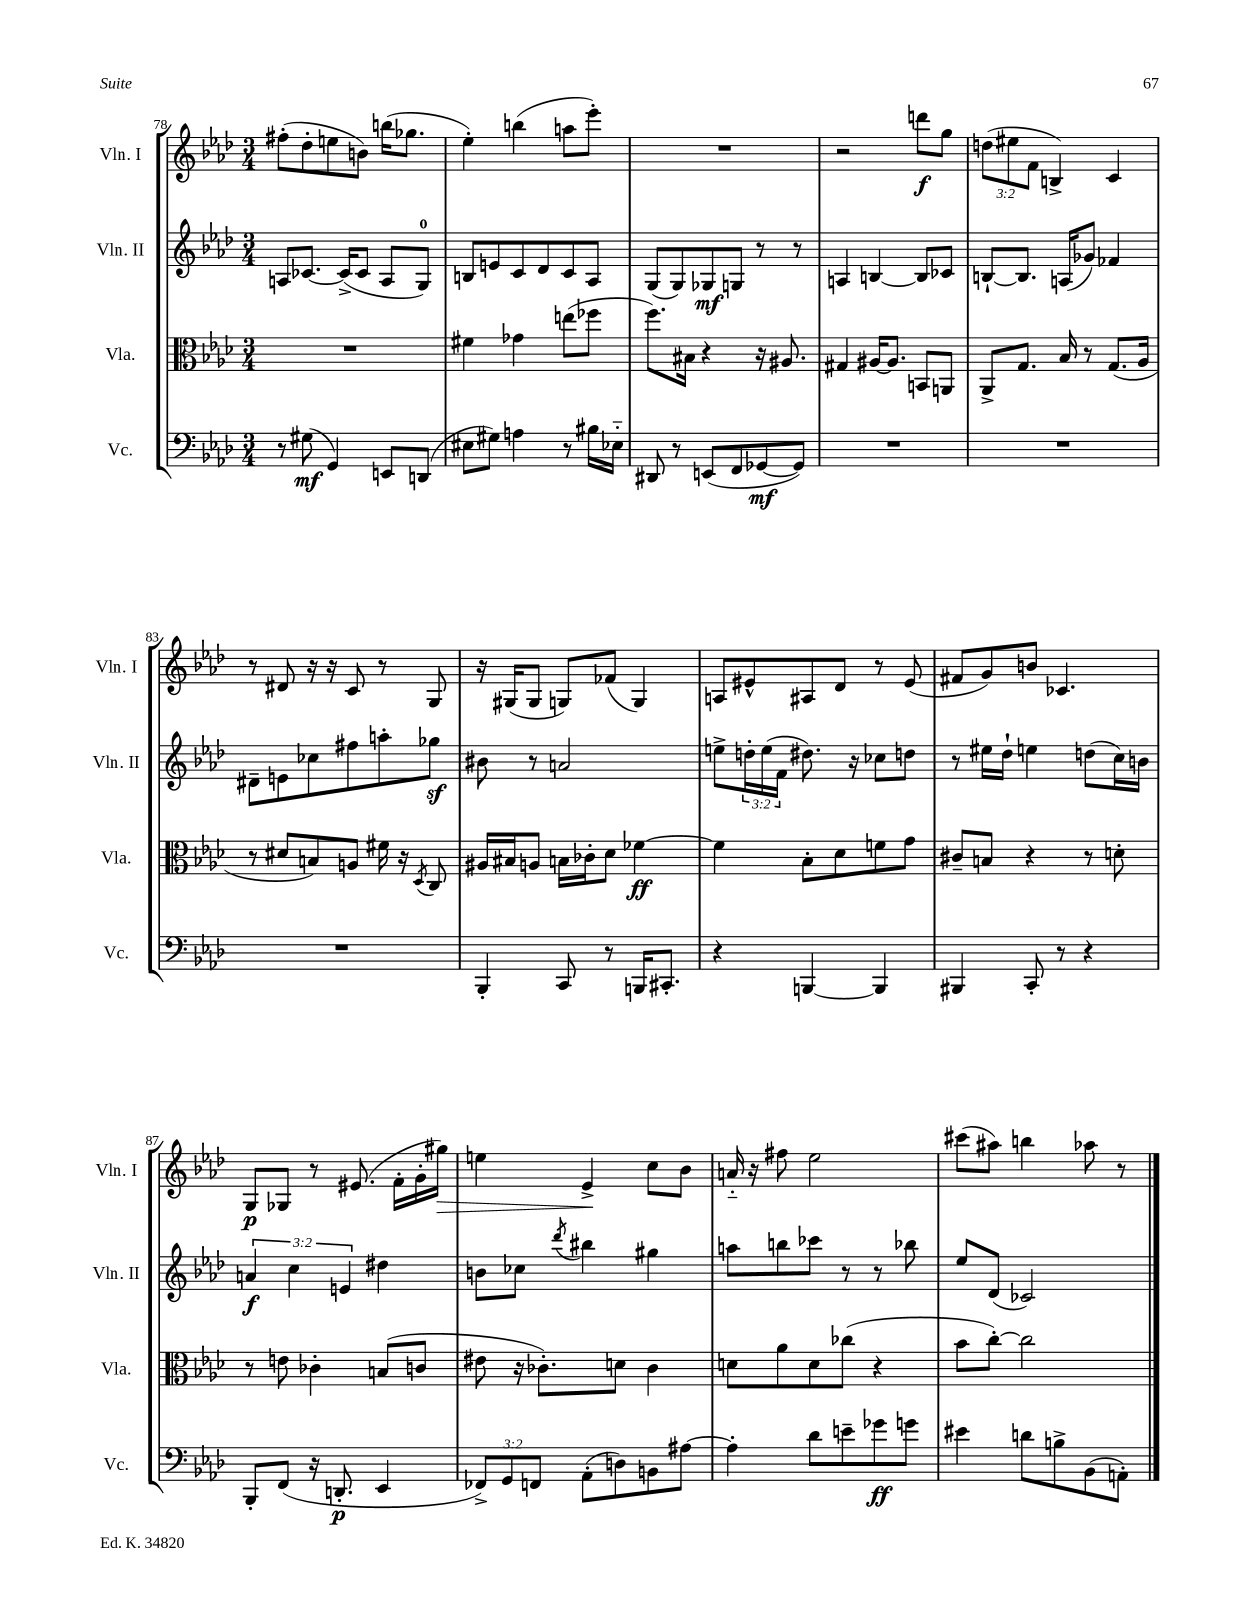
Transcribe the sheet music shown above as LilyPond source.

<<
\new StaffGroup <<
\new Staff = "s0" \with { instrumentName = "Vln. I" shortInstrumentName = "Vln. I" } {
    \clef treble \key aes \major \numericTimeSignature \time 3/4 \override Staff.TupletNumber.text = #tuplet-number::calc-fraction-text
    fis''8-.( des''8-. e''8 b'8) b''16( ges''8. |
    ees''4-.) b''4( a''8 ees'''8-.) |
    R2. |
    r2 d'''8\f g''8 |
    \tuplet 3/2 { d''8( eis''8 f'8 } b4->) c'4 |
    r8 dis'8 r16 r16 c'8 r8 g8 |
    r16 gis16( gis8 g8) fes'8( g4) |
    a8 eis'8-^ ais8 des'8 r8 eis'8( |
    fis'8 g'8) b'8 ces'4. |
    g8\p ges8 r8 eis'8.( f'16-. g'16-. gis''16\>) |
    e''4 ees'4->\! c''8 bes'8 |
    a'16-_ r16 fis''8 ees''2 |
    cis'''8( ais''8) b''4 aes''8 r8 \bar "|." |
}
\new Staff = "s1" \with { instrumentName = "Vln. II" shortInstrumentName = "Vln. II" } {
    \clef treble \key aes \major \numericTimeSignature \time 3/4 \override Staff.TupletNumber.text = #tuplet-number::calc-fraction-text
    a8 ces'8.~ ces'16->( ces'8 a8 g8-0) |
    b8 e'8 c'8 des'8 c'8 aes8 |
    g8( g8) ges8\mf g8 r8 r8 |
    a4 b4~ b8 ces'8 |
    b8~-! b8. a16( ges'8) fes'4 |
    dis'8-- e'8 ces''8 fis''8 a''8-. ges''8\sf |
    bis'8 r8 a'2 |
    e''8-> \tuplet 3/2 { d''16-. e''16( f'16 } dis''8.) r16 ces''8 d''8 |
    r8 eis''16 des''16-! e''4 d''8( c''16) b'16 |
    \tuplet 3/2 { a'4\f c''4 e'4 } dis''4 |
    b'8 ces''8 \acciaccatura { des'''8 } bis''4 gis''4 |
    a''8 b''8 ces'''8 r8 r8 bes''8 |
    ees''8 des'8( ces'2) \bar "|." |
}
\new Staff = "s2" \with { instrumentName = "Vla." shortInstrumentName = "Vla." } {
    \clef alto \key aes \major \numericTimeSignature \time 3/4
    R2. |
    fis'4 ges'4 e''8( fes''8 |
    f''8.) bis16 r4 r16 ais8. |
    gis4 ais16~ ais8. b,8 a,8 |
    aes,8-> g8. bes16 r8 g8.( aes16 |
    r8 dis'8 b8) a8 fis'16 r16 \acciaccatura { des8 } c8 |
    ais16 bis16 a8 b16 ces'16-. des'8 fes'4~\ff |
    fes'4 bes8-. des'8 f'8 g'8 |
    cis'8-- b8 r4 r8 d'8-. |
    r8 e'8 ces'4-. b8( c'8 |
    eis'8 r16 ces'8.-.) d'8 ces'4 |
    d'8 aes'8 d'8 ces''8( r4 |
    bes'8 c''8~-.) c''2 \bar "|." |
}
\new Staff = "s3" \with { instrumentName = "Vc." shortInstrumentName = "Vc." } {
    \clef bass \key aes \major \numericTimeSignature \time 3/4 \override Staff.TupletNumber.text = #tuplet-number::calc-fraction-text
    r8 gis8\mf( g,4) e,8 d,8( |
    eis8 gis8) a4 r8 bis16 ees16-_ |
    dis,8 r8 e,8( f,8 ges,8~\mf ges,8) |
    R2. |
    R2. |
    R2. |
    bes,,4-. c,8 r8 b,,16 cis,8.-. |
    r4 b,,4~ b,,4 |
    bis,,4 c,8-. r8 r4 |
    bes,,8-. f,8( r16 d,8.-.\p ees,4 |
    \tuplet 3/2 { fes,8->) g,8 f,8 } aes,8-.( d8) b,8 ais8~ |
    ais4-. des'8 e'8-- ges'8\ff g'8 |
    eis'4 d'8 b8-> bes,8( a,8-.) \bar "|." |
}
>>
>>
\layout { \context { \Score currentBarNumber = #78 } }
